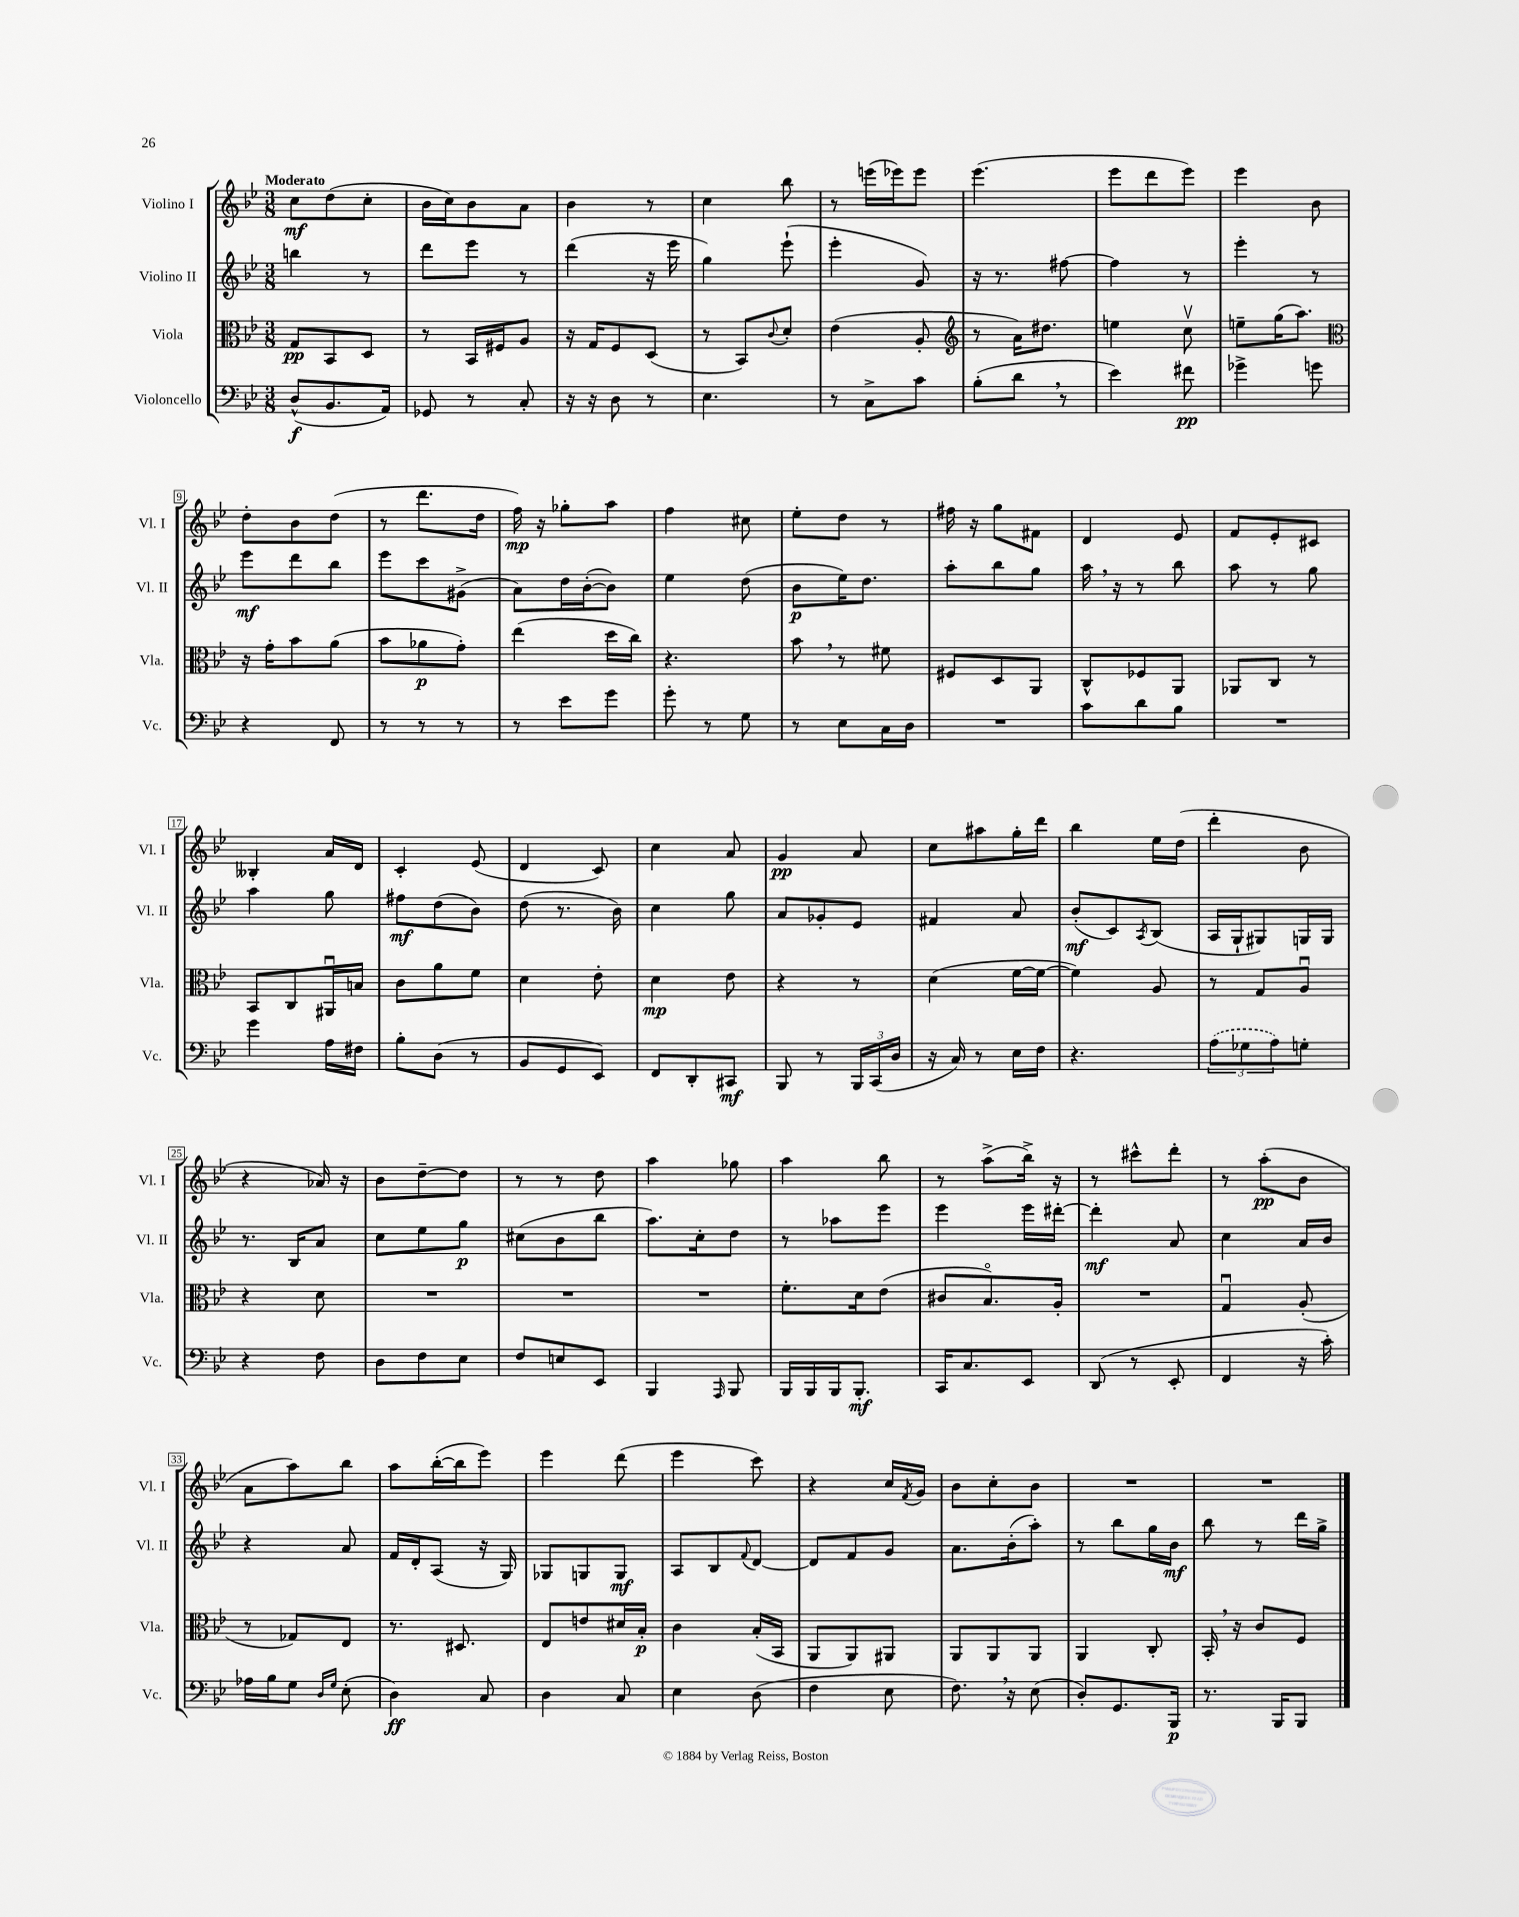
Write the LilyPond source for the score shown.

<<
\new StaffGroup <<
\new Staff = "s0" \with { instrumentName = "Violino I" shortInstrumentName = "Vl. I" } {
    \clef treble \key bes \major \numericTimeSignature \time 3/8 \tempo "Moderato"
    c''8\mf d''8( c''8-. |
    bes'16 c''16) bes'8 a'8 |
    bes'4 r8 |
    c''4 bes''8 |
    r8 e'''16( ees'''16) ees'''8 |
    ees'''4.( |
    ees'''8 d'''8 ees'''8) |
    ees'''4 bes'8 |
    d''8-. bes'8 d''8( |
    r8 d'''8. d''16 |
    f''16\mp) r16 ges''8-. a''8 |
    f''4 cis''8 |
    ees''8-. d''8 r8 |
    fis''16 r16 g''8 fis'8 |
    d'4 ees'8 |
    f'8 ees'8-. cis'8 |
    beses4-. a'16 d'16 |
    c'4-. ees'8( |
    d'4 c'8) |
    c''4 a'8 |
    g'4\pp a'8 |
    c''8 ais''8 g''16-. d'''16 |
    bes''4 ees''16 d''16( |
    d'''4-. bes'8 |
    r4 aes'16) r16 |
    bes'8 d''8~-- d''8 |
    r8 r8 d''8 |
    a''4 ges''8 |
    a''4 bes''8 |
    r8 a''8->( bes''16->) r16 |
    r8 cis'''8-^ d'''8-. |
    r8 a''8-.\pp( bes'8 |
    a'8 a''8) bes''8 |
    a''8 bes''16~-.( bes''16 ees'''8) |
    ees'''4 d'''8( |
    ees'''4 c'''8) |
    r4 c''16 \acciaccatura { f'8 } g'16 |
    bes'8 c''8-. bes'8 |
    R4. |
    R4. \bar "|." |
}
\new Staff = "s1" \with { instrumentName = "Violino II" shortInstrumentName = "Vl. II" } {
    \clef treble \key bes \major \numericTimeSignature \time 3/8
    b''4 r8 |
    d'''8 ees'''8 r8 |
    d'''4( r16 ees'''16 |
    g''4) ees'''8-!( |
    ees'''4-. g'8) |
    r16 r8. fis''8~ |
    fis''4 r8 |
    ees'''4-. r8 |
    ees'''8\mf d'''8 bes''8 |
    ees'''8 c'''8 gis'8->( |
    a'8) d''16 bes'16~-.( bes'8) |
    ees''4 d''8( |
    bes'8\p ees''16) d''8. |
    a''8-. bes''8 g''8 |
    a''16 \breathe r16 r8 bes''8 |
    a''8 r8 g''8 |
    a''4 g''8 |
    fis''8\mf d''8( bes'8) |
    d''8( r8. bes'16) |
    c''4 g''8 |
    a'8 ges'8-. ees'8 |
    fis'4 a'8 |
    bes'8-.\mf( c'8) \acciaccatura { a8 } bes8( |
    a16 g16-! gis8) g16 g16 |
    r8. bes16 a'8 |
    c''8 ees''8 g''8\p |
    cis''8( bes'8 bes''8 |
    a''8.) c''16-. d''8 |
    r8 aes''8 ees'''8 |
    ees'''4 ees'''16 dis'''16~-. |
    dis'''4-.\mf a'8 |
    c''4 a'16 bes'16 |
    r4 a'8 |
    f'16 d'16-. a8( r16 g16) |
    ges8 g8 g8\mf |
    a8 bes8 \appoggiatura { f'8 } d'8~ |
    d'8 f'8 g'8 |
    a'8. bes'16-.( a''8-.) |
    r8 bes''8 g''16 bes'16\mf |
    bes''8 r8 d'''16 g''16-> \bar "|." |
}
\new Staff = "s2" \with { instrumentName = "Viola" shortInstrumentName = "Vla." } {
    \clef alto \key bes \major \numericTimeSignature \time 3/8
    g8\pp bes,8 d8 |
    r8 bes,16 fis16 a8 |
    r16 g16 f8 d8( |
    r8 bes,8) \appoggiatura { c'8 } d'8-. |
    ees'4( a8-. |
    \clef treble r8 a'16) dis''8. |
    e''4 c''8\upbow |
    e''8-- g''16( a''8.) |
    \clef alto r16 g'16-. bes'8 a'8( |
    bes'8 aes'8\p g'8-.) |
    ees''4( d''16 c''16) |
    r4. |
    bes'8 \breathe r8 fis'8 |
    fis8 d8 a,8 |
    c8-^ fes8 a,8 |
    aes,8 c8 r8 |
    bes,8 c8 ais,16\downbow b16 |
    c'8 a'8 f'8 |
    d'4 ees'8-. |
    d'4\mp ees'8 |
    r4 r8 |
    d'4( f'16~ f'16~ |
    f'4) a8 |
    r8 g8 a8\downbow |
    r4 d'8 |
    R4. |
    R4. |
    R4. |
    f'8.-. d'16 ees'8( |
    cis'8 bes8.\flageolet) a16-. |
    R4. |
    g4\downbow a8-.( |
    r8 ges8) ees8 |
    r8. dis8. |
    ees8 e'8 dis'16 bes16-.\p |
    c'4 bes16-.( bes,16 |
    a,8 a,8) ais,8 |
    a,8 a,8 a,8 |
    a,4 c8-. |
    bes,16-. \breathe r16 c'8 f8 \bar "|." |
}
\new Staff = "s3" \with { instrumentName = "Violoncello" shortInstrumentName = "Vc." } {
    \clef bass \key bes \major \numericTimeSignature \time 3/8
    d8-^\f( bes,8. a,16) |
    ges,8 r8 c8-. |
    r16 r16 d8 r8 |
    ees4. |
    r8 c8-> c'8 |
    bes8-.( d'8 \breathe r8 |
    ees'4) fis'8\pp |
    ges'4-> g'8 |
    r4 f,8 |
    r8 r8 r8 |
    r8 ees'8 g'8 |
    g'8-. r8 g8 |
    r8 ees8 c16 d16 |
    R4. |
    c'8 d'8 bes8 |
    R4. |
    g'4 a16 fis16 |
    bes8-. d8( r8 |
    bes,8 g,8 ees,8) |
    f,8 d,8-. cis,8\mf |
    bes,,8 r8 \tuplet 3/2 { bes,,16 c,16( d16 } |
    r16 c16) r8 ees16 f16 |
    r4. |
    \tuplet 3/2 { \once \slurDashed a8( ges8 a8) } g8-. |
    r4 f8 |
    d8 f8 ees8 |
    f8 e8 ees,8 |
    bes,,4 \grace { a,,16 } bes,,8 |
    bes,,16 bes,,16 bes,,16 bes,,8.-.\mf |
    c,16 c8. ees,8 |
    d,8( r8 ees,8-. |
    f,4 r16 c'16-.) |
    aes16 bes16 g8 \grace { d16 g16 } ees8-.( |
    d4\ff) c8 |
    d4 c8 |
    ees4 d8( |
    f4 ees8 |
    f8.) \breathe r16 ees8( |
    d8-.) g,8. bes,,16\p |
    r8. bes,,16 bes,,8 \bar "|." |
}
>>
>>
\layout { \context { \Score \override BarNumber.stencil = #(make-stencil-boxer 0.1 0.3 ly:text-interface::print) } }
